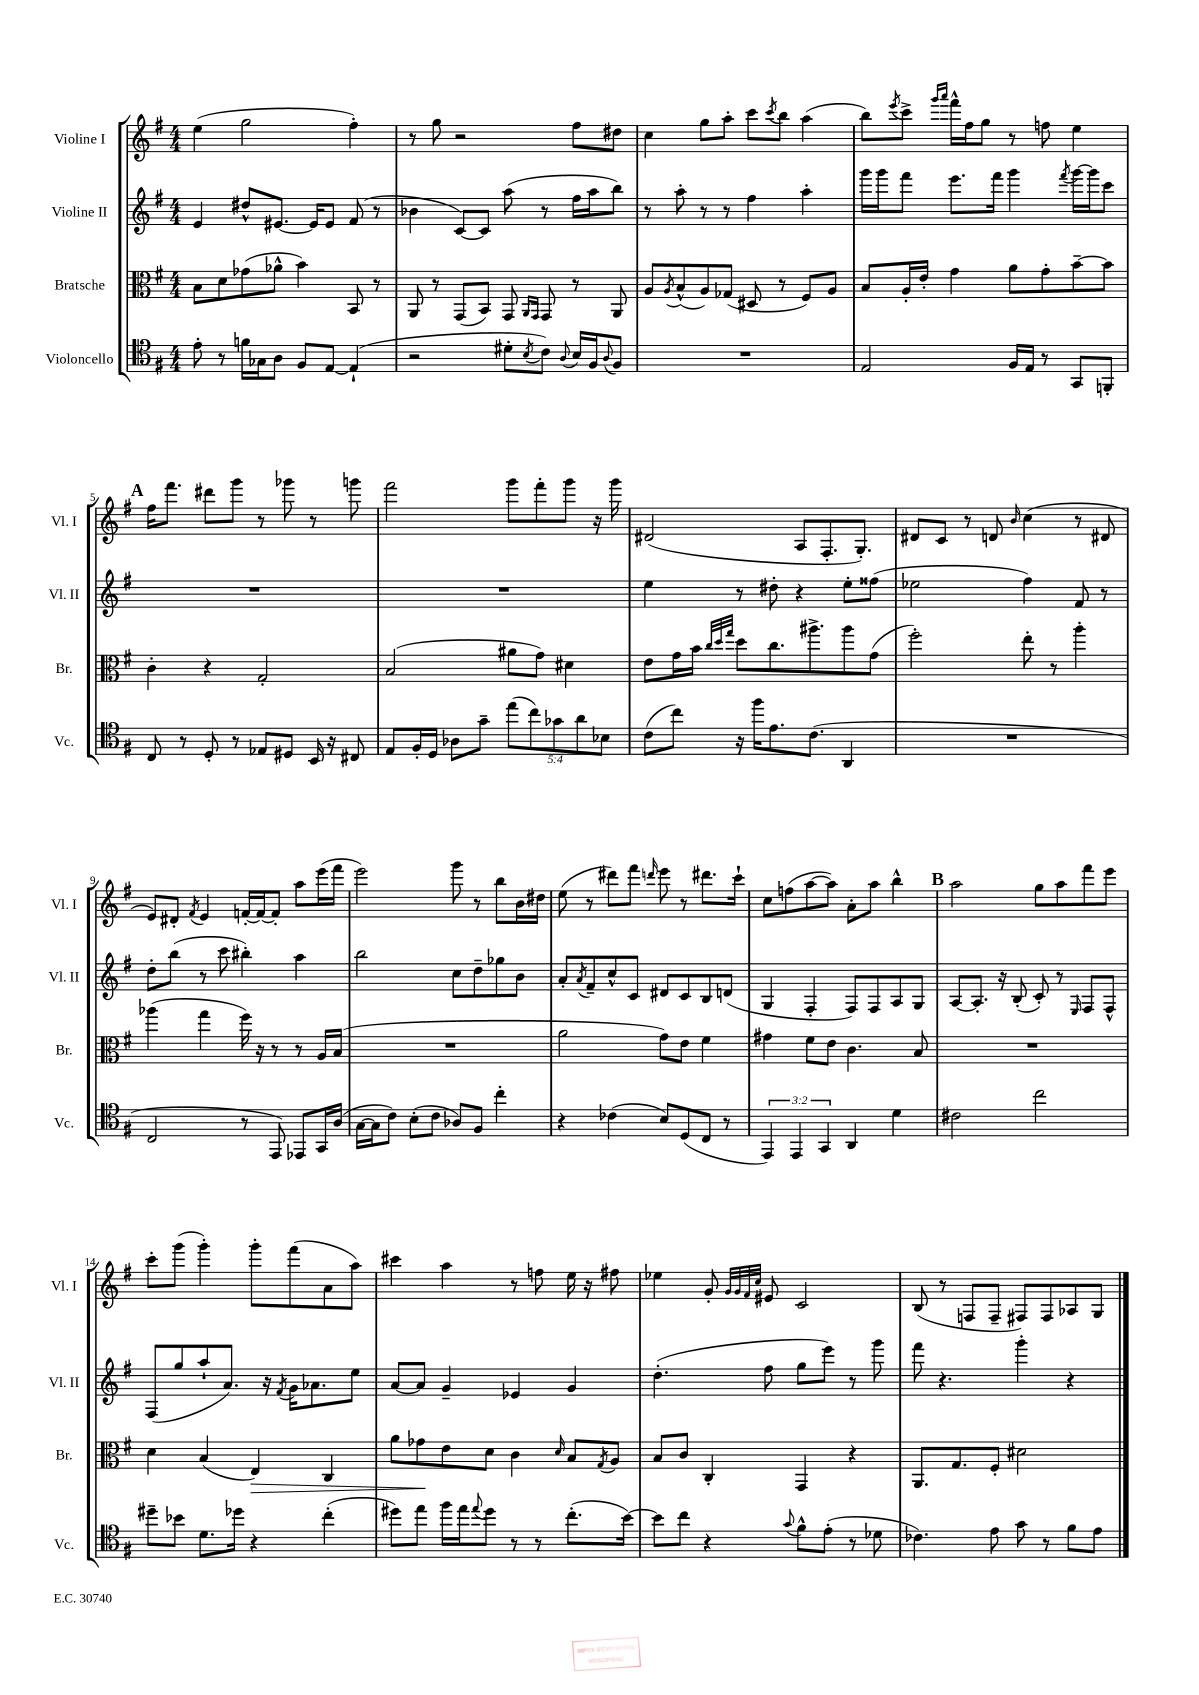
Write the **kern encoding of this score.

**kern	**kern	**dynam	**kern	**kern
*part4	*part3	*part3	*part2	*part1
*staff4	*staff3	*staff3	*staff2	*staff1
*I"Violoncello	*I"Bratsche	*	*I"Violine II	*I"Violine I
*I'Vc.	*I'Br.	*	*I'Vl. II	*I'Vl. I
*clefC4	*clefC3	*	*clefG2	*clefG2
*k[f#]	*k[f#]	*	*k[f#]	*k[f#]
*M4/4	*M4/4	*	*M4/4	*M4/4
=1	=1	=1	=1	=1
8e'\	8B\L	.	4e/	(4ee\
8r	8d\	.	.	.
16fn\LL	(8g-X\	.	8dd#X^^/L	2gg\
16G-X\J	.	.	.	.
8A\J	8a-X^^\J	.	[8.e#X/J	.
8F#/L	4b\)	.	.	.
.	.	.	16e#/KL]	.
[8E/J	.	.	8e#/J	.
(4E`/]	8BB/	.	(8f#/	4ff#'\)
.	8r	.	8r	.
=2	=2	=2	=2	=2
2r	8AA/	.	4b-X\	8r
.	8r	.	.	8gg\
.	(8GG/L	.	[8c/L)	2r
.	8BB/J)	.	8c/J]	.
8d#X'\L	8GG/	.	(8aa\	.
.	16qqAA/LL	.	.	.
8qB/	16qqGG/JJ	.	.	.
8c\J)	8GG/	.	8r	.
8qqA/	.	.	.	.
16B/LL	8r	.	16ff#\LL	8ff#\L
16F#/J	.	.	16aa\J	.
8qqA/	.	.	.	.
8F#/J	8AA/	.	8bb\J)	8dd#X\J
=3	=3	=3	=3	=3
1r	8A/L	.	8r	4cc\
.	8qA/	.	.	.
.	(8B^^/	.	8aa'\	.
.	8A/)	.	8r	8gg\L
.	(8G-X/J	.	8r	8aa'\J
.	8D#X/	.	4ff#\	8ccc\L
.	.	.	.	8qccc/
.	8r	.	.	8bb\J
.	8F#/L)	.	4aa'\	(4aa\
.	8A/J	.	.	.
=4	=4	=4	=4	=4
2E/	8B/L	.	16ggg\LL	8bb\L)
.	.	.	16ggg\J	.
.	.	.	.	8qeee/
.	16A'/L	.	8fff#\J	8ccc^\J
.	16e'/JJ	.	.	.
.	.	.	.	16qqggg/LL
.	.	.	.	16qqaaa/JJ
.	4g\	.	8.eee\L	16fff#^^\LL
.	.	.	.	16ff#\J
.	.	.	.	8gg\J
.	.	.	16fff#\Jk	.
16F#/LL	8a\L	.	4ggg\	8r
16E/JJ	.	.	.	.
8r	8g'\	.	.	8ffn\
.	.	.	8qfff#/	.
8GG/L	[8b~\	.	[16ggg\LL	4ee\
.	.	.	16ggg\J]	.
8FFn'/J	8b\J]	.	8ccc\J	.
!!LO:LB:g=z
!!LO:REH:place=s1:t=A
=5	=5	=5	=5	=5
8C/	4c'\	.	1r	16ff#\KL
.	.	.	.	8.fff#\J
8r	.	.	.	.
8D'/	4r	.	.	8ddd#X\L
8r	.	.	.	8ggg\J
8E-X/L	2G'/	.	.	8r
8D#X/J	.	.	.	8ggg-X\
16BB/	.	.	.	8r
16r	.	.	.	.
8C#X/	.	.	.	8gggn\
=6	=6	=6	=6	=6
8E/L	(2B/	.	1r	2fff#\
16F#'/L	.	.	.	.
16D/JJ	.	.	.	.
8A-X\L	.	.	.	.
8g~\J	.	.	.	.
(10ee\L	8a#X\L	.	.	8ggg\L
10cc\)	.	.	.	.
.	8g\J)	.	.	8fff#'\
10g-X\	.	.	.	.
.	4d#X\	.	.	8ggg\J
10a\	.	.	.	.
.	.	.	.	16r
10B-X\J	.	.	.	.
.	.	.	.	16ggg\
=7	=7	=7	=7	=7
(8c\L	8e\L	.	4ee\	(2d#X/
8cc\J)	16g\L	.	.	.
.	16b\JJ	.	.	.
.	32qqcc/LLL	.	.	.
.	32qqdd/	.	.	.
.	32qqgg/JJJ	.	.	.
16r	8dd\L	.	8r	.
16ff#\KL	.	.	.	.
8.e\	8.cc\	.	8dd#X'\	.
.	.	.	4r	8A/L
(8.c\J	8.aa#X^\	.	.	.
.	.	.	.	8.F#'/
4AA/	8aa#\	.	8ee'\L	.
.	.	.	.	8.G'/J)
.	(8g\J	.	(8ff##X\J	.
=8	=8	=8	=8	=8
1r	2ff#'\)	.	2ee-X\	8d#X/L
.	.	.	.	8c/J
.	.	.	.	8r
.	.	.	.	8dn/
.	.	.	.	16qqb/
.	8ee'\	.	4ff#\)	(4cc\
.	8r	.	.	.
.	4aa'\	.	8f#/	8r
.	.	.	8r	8d#X/
!!LO:LB:g=z
=9	=9	=9	=9	=9
2C/	(4aa-X\	.	8dd'\L	8e/L)
.	.	.	(8bb\J	8d#X'/J
.	.	.	.	8qf#/
.	4gg\	.	8r	4e/
.	.	.	8ccc\	.
8r	16ff#\)	.	4bb#X'\)	[16fn'/LL
.	16r	.	.	16f/J_
8EE/)	8r	.	.	8f'/J]
8EE-X/L	8r	.	4aa\	8aa\L
16GG/L	16A/LL	.	.	(16eee\L
(16A/JJ	(16B/JJ	.	.	16fff#\JJ
=10	=10	=10	=10	=10
[16G\LL	1r	.	2bb\	2eee\)
16G\J]	.	.	.	.
8c\J)	.	.	.	.
(8B'\L	.	.	.	.
8c\J	.	.	.	.
8A-X/L)	.	.	8cc\L	8ggg\
8F#/J	.	.	8dd~\	8r
4cc'\	.	.	8gg-X\	8bb\L
.	.	.	8b\J	16b\L
.	.	.	.	16dd#X\JJ
=11	=11	=11	=11	=11
4r	2a\	.	8a'/L	(8ee\
.	.	.	8qa/	.
.	.	.	8f#~/	8r
(4c-X\	.	.	8cc^^/	8ddd#X\L)
.	.	.	8c/J	8fff#\J
.	.	.	.	16qqdddn/
8B/L)	8g\L)	.	8d#X/L	8eee\
(8D/	8e\J	.	8c/	8r
8C/J	4f#\	.	8B/	8.ddd#X\L
8r	.	.	(8dn/J	.
.	.	.	.	16ccc`\Jk
=12	=12	=12	=12	=12
6EE/)	4g#X\	.	4G/	8cc\L
.	.	.	.	(8ffn\
6EE/	.	.	.	.
.	8f#\L	.	4F#'/	[8aa\
6GG/	.	.	.	.
.	8e\J	.	.	8aa\J])
4AA/	4.c\	.	8F#/L)	8a'\L
.	.	.	8F#/	8aa\J
4d\	.	.	8A/	4bb^^\
.	8B/	.	8G/J	.
!!LO:REH:place=s1:t=B
=13	=13	=13	=13	=13
2c#X\	1r	.	[8A/L	2aa\
.	.	.	8.A'/J]	.
.	.	.	16r	.
.	.	.	(8B'/	.
2cc\	.	.	8c'/)	8gg\L
.	.	.	8r	8aa\
.	.	.	16qqE/	.
.	.	.	8F#/L	8fff#\
.	.	.	8F#^^/J	8eee\J
!!LO:LB:g=z
=14	=14	=14	=14	=14
8dd#X~\L	4d\	.	(8F#/L	8ccc'\L
8b-X\J	.	.	8gg/	(8ggg\J
8.d\L	(4B/	.	8aa`/	4ggg'\)
.	.	.	8.a/J)	.
16dd-X\Jk	.	.	.	.
!	!	!LO:HP:b	!	!
4r	4E/)	>	.	8ggg'\L
.	.	.	16r	.
.	.	.	8qf#/	.
.	.	.	16g\KL	(8fff#\
.	.	.	8.a-X\	.
(4cc'\	4C/	.	.	8a\
.	.	.	8ee\J	8aa\J)
=15	=15	=15	=15	=15
8dd#X\L)	8a\L	.	[8a/L	4ccc#X\
8ee\J	8g-X\	.	8a/J]	.
16ff#\LL	8e\	]	4g~/	4aa\
16ee\J	.	.	.	.
8qqee/	.	.	.	.
8dd#\J	8d\J	.	.	.
8r	4c\	.	4e-X/	8r
8r	.	.	.	8ffn\
.	16qqd/	.	.	.
(8.cc'\L	8B/L	.	4g/	16ee\
.	.	.	.	16r
.	8qG/	.	.	.
.	8A/J	.	.	8ff#X\
[16b\Jk)	.	.	.	.
=16	=16	=16	=16	=16
8b\L]	8B/L	.	(4.dd'\	4ee-X\
8cc\J	8c/J	.	.	.
4r	4C'/	.	.	8g'/
.	.	.	.	32qqg/LLL
.	.	.	.	32qqg/
.	.	.	.	32qqf#/
.	.	.	.	32qqcc/JJJ
.	.	.	8ff#\	8e#X/
8qqg/	.	.	.	.
8f#^^\L	4GG/	.	8gg\L	2c/
(8e'\J	.	.	8eee\J)	.
8r	4r	.	8r	.
8d-X\	.	.	8ggg\	.
=17	=17	=17	=17	=17
4.c-X\)	8.AA/L	.	8fff#\	(8B/
.	.	.	4.r	8r
.	8.G/	.	.	.
.	.	.	.	8Fn/L
8e\	8F#'/J	.	.	8F~/J
8g\	2d#X\	.	4ggg'\	8F#X/L)
8r	.	.	.	8F#/
8f#\L	.	.	4r	8A-X/
8e\J	.	.	.	8G/J
==	==	==	==	==
*-	*-	*-	*-	*-
